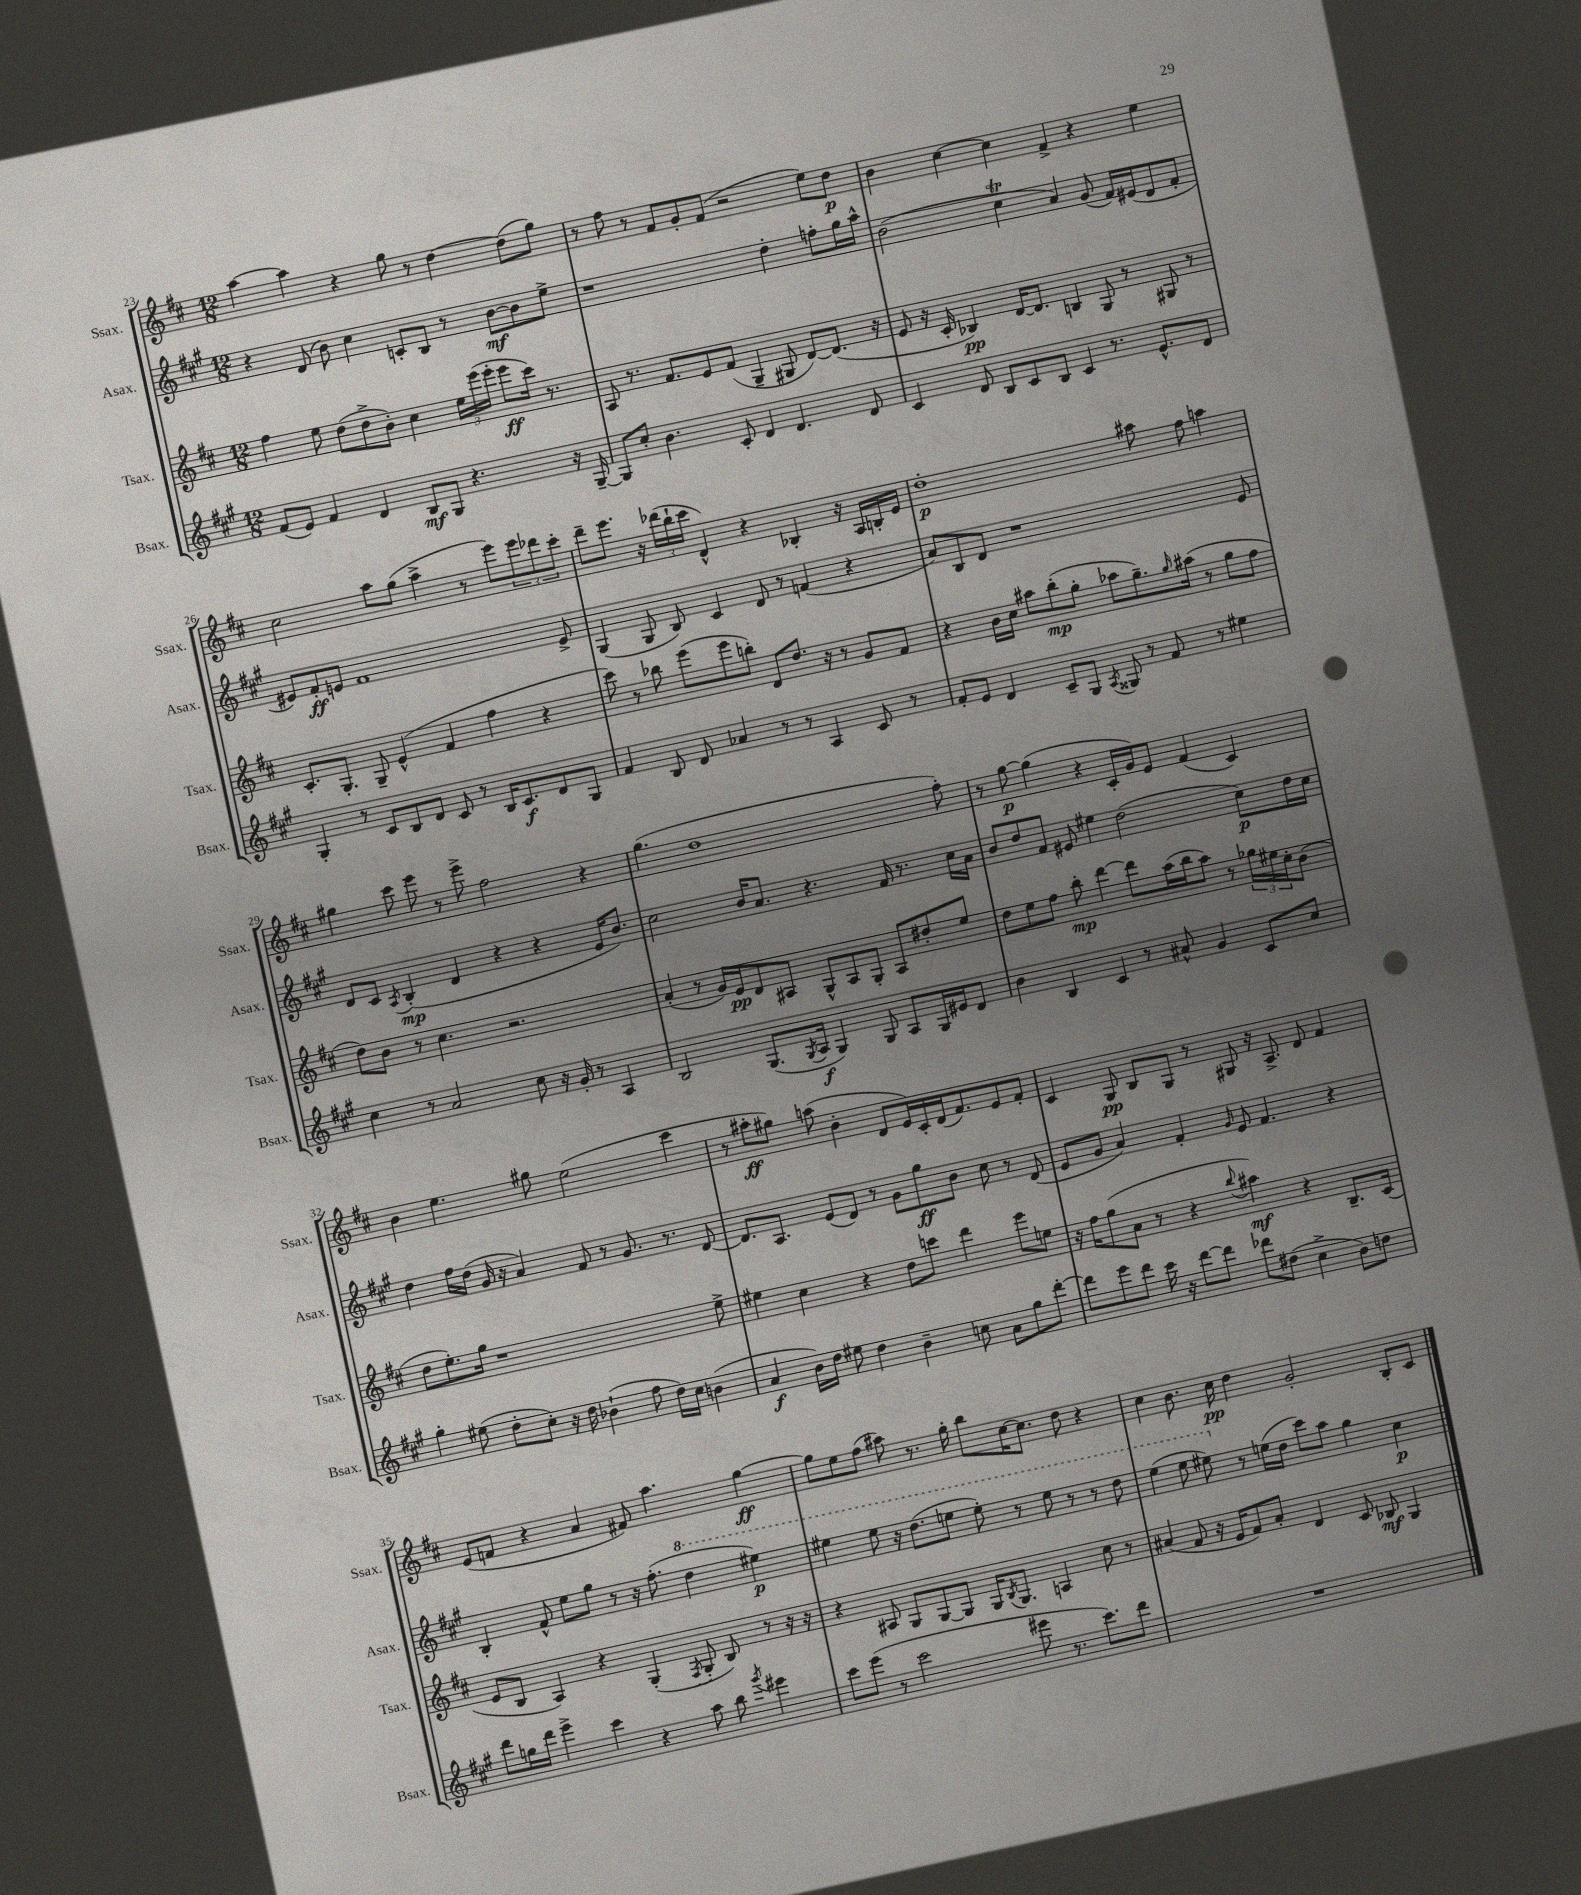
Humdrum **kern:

**kern	**dynam	**kern	**dynam	**kern	**dynam	**kern	**dynam
*part4	*part4	*part3	*part3	*part2	*part2	*part1	*part1
*staff4	*staff4	*staff3	*staff3	*staff2	*staff2	*staff1	*staff1
*I"Bsax.	*	*I"Tsax.	*	*I"Asax.	*	*I"Ssax.	*
*I'Bsax.	*	*I'Tsax.	*	*I'Asax.	*	*I'Ssax.	*
*clefG2	*	*clefG2	*	*clefG2	*	*clefG2	*
*k[f#c#g#]	*	*k[f#c#]	*	*k[f#c#g#]	*	*k[f#c#]	*
*M12/8	*	*M12/8	*	*M12/8	*	*M12/8	*
=23	=23	=23	=23	=23	=23	=23	=23
(8f#/L	.	4ff#\	.	4r	.	[4aa\	.
8e/J)	.	.	.	.	.	.	.
4f#/	.	8ee\	.	(8d/	.	4aa\]	.
.	.	(8dd\L	.	8b\)	.	.	.
4d/	.	8dd^\	.	4cc#\	.	4r	.
.	.	8b'\J)	.	.	.	.	.
8B/L	mf	4cc#\	.	8cn'/L	.	8gg\	.
8G#/J	.	.	.	8B/J	.	8r	.
4.r	.	24ee\LL	.	8r	.	[4dd\	.
.	.	(24eee\	.	.	.	.	.
.	.	24eee'\JJ	.	.	.	.	.
.	.	8eee\L	ff	[8b\L	mf	.	.
.	.	16ccc#\Jk)	.	8b\]	.	(8dd\L]	.
.	.	8.r	.	.	.	.	.
16r	.	.	.	8ee^\J	.	8gg\J)	.
[16G#~/	.	.	.	.	.	.	.
=24	=24	=24	=24	=24	=24	=24	=24
8G#/L]	.	8A/	.	1r	.	8r	.
8cc#'/J	.	8.r	.	.	.	8ff#\	.
4.b\	.	.	.	.	.	8r	.
.	.	8.f#/L	.	.	.	.	.
.	.	.	.	.	.	8f#/L	.
.	.	8e/	.	.	.	8g'/	.
8c#'/	.	(8f#/J	.	.	.	(8f#/J	.
4d/	.	4G~/	.	.	.	2r	.
4.d/	.	8G#X/	.	4dd'\	.	.	.
.	.	[8d/L)	.	.	.	.	.
.	.	(8.d/J]	.	8ffn'\L	.	8ee\L)	.
8d/	.	.	.	16gg#\L	.	8dd\J	p
.	.	16r	.	16aa^^\JJ	.	.	.
=25	=25	=25	=25	=25	=25	=25	=25
4c#/	.	8e/	.	(2b\	.	4b\	.
.	.	16r	.	.	.	.	.
.	.	16c#'/	.	.	.	.	.
8d/	.	4B-X/)	pp	.	.	[4cc#\	.
8B/L	.	.	.	.	.	.	.
8c#/	.	[16d/KL	.	4cc#t\	.	4cc#\]	.
.	.	8.d/J]	.	.	.	.	.
8B/J	.	.	.	.	.	.	.
4c#/	.	4Bn/	.	4a/)	.	4f#^/	.
8.r	.	8G/	.	(8g#/	.	4r	.
.	.	8r	.	16f#/LL)	.	.	.
8.e^^/L	.	.	.	(16e#X/J	.	.	.
.	.	8G#X/	.	8d/	.	4ee\	.
8d/J	.	8r	.	8f#'/J	.	.	.
!!LO:LB:g=z
=26	=26	=26	=26	=26	=26	=26	=26
4G#'/	.	8.c#'/L	.	8e#X/L)	.	2cc#\	.
.	.	.	.	8f#'/	ff	.	.
.	.	8.G'/J	.	.	.	.	.
8r	.	.	.	8en/J	.	.	.
8c#/L	.	8G~/	.	1f#	.	.	.
8B/	.	(4e^^/	.	.	.	8aa\L	.
8d/J	.	.	.	.	.	(8gg\J	.
8c#/	.	4f#/	.	.	.	4aa^\	.
8r	.	.	.	.	.	.	.
16B/KL	.	4ff#\	.	.	.	8r	.
8.c#/	f	.	.	.	.	.	.
.	.	.	.	.	.	8eee\L)	.
8d/	.	4r	.	.	.	12eee\	.
.	.	.	.	.	.	12ddd-X\	.
8G#/J	.	.	.	8e^/	.	.	.
.	.	.	.	.	.	12ccc#'\J	.
=27	=27	=27	=27	=27	=27	=27	=27
4f#/	.	8ccc#\)	.	(4G#/	.	8ddd~\L	.
.	.	8r	.	.	.	8.eee\J	.
8B/	.	8bb-X\	.	8G#/	.	.	.
.	.	.	.	.	.	16r	.
8d/	.	(8eee\L	.	8B/)	.	(24ddd-X\LL	.
.	.	.	.	.	.	24bb`\	.
.	.	.	.	.	.	24ccc#\JJ	.
4a-X/	.	8eee\	.	4c#/	.	4d^^/)	.
.	.	8bbn'\J)	.	.	.	.	.
8r	.	8d/L	.	8d/	.	4r	.
8r	.	8.dd/J	.	8r	.	.	.
4A/	.	.	.	(4fn/	.	4B-X'/	.
.	.	16r	.	.	.	.	.
.	.	8r	.	.	.	.	.
8c#/	.	8g/L	.	4r	.	16r	.
.	.	.	.	.	.	16A/LL	.
8r	.	8f#/J	.	.	.	16Bn'/	.
.	.	.	.	.	.	16e/JJ	.
=28	=28	=28	=28	=28	=28	=28	=28
8f#'/L	.	4r	.	8a/L)	.	1dd'	p
8e/J	.	.	.	8B/	.	.	.
4d/	.	16b\LL	.	8d/J	.	.	.
.	.	16cc#\JJ	.	.	.	.	.
.	.	8aa#X\L	.	1r	.	.	.
8c#~/L	.	(8bb'\	mp	.	.	.	.
8G#/J	.	8gg'\J	.	.	.	.	.
8qA/	.	.	.	.	.	.	.
8G##X/	.	8aa-X\L	.	.	.	.	.
8r	.	8.gg~\)	.	.	.	.	.
8f#/	.	.	.	.	.	8aa#X\	.
.	.	16qqgg/	.	.	.	.	.
.	.	(16aa#X\Jk	.	.	.	.	.
8r	.	8r	.	.	.	8ff#\	.
4ee#X\	.	8gg\L	.	.	.	4aan\	.
.	.	8ff#\J	.	8e/	.	.	.
!!LO:LB:g=z
=29	=29	=29	=29	=29	=29	=29	=29
4cc#\	.	8dd\L)	.	8d/L	.	4gg#X\	.
.	.	8b\J	.	8c#/J	.	.	.
.	.	.	.	8qA/	.	.	.
8r	.	8r	.	(4B'/	mp	8ccc#\	.
2a/	.	4.cc#\	.	.	.	8eee\	.
.	.	.	.	4d/	.	8r	.
.	.	.	.	.	.	8eee^\	.
.	.	2.r	.	4r	.	2ff#\	.
8cc#\	.	.	.	.	.	.	.
16r	.	.	.	4r	.	.	.
16g#'/	.	.	.	.	.	.	.
8r	.	.	.	.	.	.	.
4A/	.	.	.	16e/KL	.	4r	.
.	.	.	.	8.b/J)	.	.	.
=30	=30	=30	=30	=30	=30	=30	=30
2B/	.	(4a'/	.	2cc#\	.	(4.gg\	.
.	.	8r	.	.	.	.	.
.	.	16g/LL)	.	.	.	1dd	.
.	.	16e/J	pp	.	.	.	.
(8.G#/L	.	8d/	.	16b/KL	.	.	.
.	.	.	.	8.a/J	.	.	.
.	.	8A#X/J	.	.	.	.	.
8qG#/	.	.	.	.	.	.	.
16A/Jk	f	.	.	.	.	.	.
4G#/)	.	8G^^/L	.	4.r	.	.	.
.	.	8A#/	.	.	.	.	.
8G#/	.	8G'/J	.	.	.	.	.
8A/L	.	8A#/L	.	16f#/	.	.	.
.	.	.	.	8.r	.	.	.
16G#/L	.	8dd#X'/	.	.	.	.	.
16e#X/J	.	.	.	.	.	.	.
8d/J	.	8ee/J	.	16cc#\LL	.	8ff#'\)	.
.	.	.	.	16a\JJ	.	.	.
=31	=31	=31	=31	=31	=31	=31	=31
4b\	.	8dd\L	.	8b/L	.	8r	.
.	.	8ee\	.	8dd/	.	[8gg\	p
4B/	.	8ff#\J	.	8f#/J	.	(4gg\]	.
.	.	8bb'\	mp	8e#X/	.	.	.
4c#/	.	[4ddd\	.	4ee#X\	.	4r	.
8r	.	8ddd\L]	.	(2dd\	.	16c#'/LL	.
.	.	.	.	.	.	16g/J)	.
8a#X^^/	.	(16aa\L	.	.	.	8e/J	.
.	.	16bb\J	.	.	.	.	.
4g#/	.	8aa\J)	.	.	.	(4f#/	.
.	.	8r	.	.	.	.	.
8c#/L	.	24gg-X\LL	.	8cc#\L)	p	4c#/)	.
.	.	24ee#X\	.	.	.	.	.
.	.	24cc#'\J	.	.	.	.	.
8cc#/J	.	(8b\J	.	16dd\L	.	.	.
.	.	.	.	16cc#\JJ	.	.	.
!!LO:LB:g=z
=32	=32	=32	=32	=32	=32	=32	=32
4gg#'\	.	8dd\L	.	4dd\	.	4b\	.
.	.	8.ee'\)	.	.	.	.	.
(8ee#X\	.	.	.	16ff#\LL	.	4.ee\	.
.	.	16gg\Jk	.	(16dd\JJ	.	.	.
8dd'\L	.	1r	.	16g#/	.	.	.
.	.	.	.	16r	.	.	.
8cc#'\J)	.	.	.	4a/)	.	.	.
16r	.	.	.	.	.	8gg#X\	.
16dd\	.	.	.	.	.	.	.
(4b-X`\	.	.	.	8f#/	.	(2ee\	.
.	.	.	.	8r	.	.	.
8ff#\	.	.	.	8.g#/	.	.	.
16dd\LL)	.	.	.	.	.	.	.
16cc#\JJ	.	.	.	8.r	.	.	.
(4bn\	.	.	.	.	.	4ccc#\	.
.	.	8ee^\	.	[8d/	.	.	.
=33	=33	=33	=33	=33	=33	=33	=33
4a/	f	4ee#X\	.	8.d/L]	.	8r	.
.	.	.	.	.	.	8aa#X'\L	ff
.	.	.	.	8.A/J	.	.	.
16b\LL)	.	4cc#\	.	.	.	8gg#X\J)	.
16dd\JJ	.	.	.	.	.	.	.
8ee#X\	.	.	.	(8e/L	.	(8aan\	.
4dd\	.	4r	.	8d/J)	.	4b'\	.
.	.	.	.	8r	.	.	.
4b~\	.	8dd\L	.	8g#\L	.	8d/L	.
.	.	8cccn\J	.	8gg#\	ff	16e/L)	.
.	.	.	.	.	.	16c#'/	.
8ccn\	.	4ddd\	.	8b\J	.	(16d/J	.
.	.	.	.	.	.	8.f#/)	.
8a\L	.	.	.	8cc#\	.	.	.
8gg#\	.	8eee\L	.	8r	.	8e/	.
[8ddd'\J	.	8een\J	.	(8d/	.	8f#'/J	.
=34	=34	=34	=34	=34	=34	=34	=34
8ddd\L]	.	16r	.	8e/L	.	4c#/	.
.	.	16ff#\KL	.	.	.	.	.
8eee\	.	(8gg\	.	8g#/J	.	.	.
8ddd\J	.	8a\J	.	4a/)	.	8G/	pp
16ccc#\	.	8r	.	.	.	8B/L	.
16r	.	.	.	.	.	.	.
[8ddd\L	.	4r	.	4f#'/	.	8G/J	.
8ddd\J]	.	.	.	.	.	8r	.
.	.	8qqbb/	.	16qqg#/	.	.	.
8ddd-X\L	.	4aa#X\)	mf	8e/	.	8G#X/	.
(8dd#X\J	.	.	.	4.f#/	.	16r	.
.	.	.	.	.	.	8.A^/	.
4cc#^\	.	4r	.	.	.	.	.
.	.	.	.	.	.	8d/	.
8b\L)	.	8.B~/L	.	4r	.	4f#/	.
8ddn\J	.	.	.	.	.	.	.
.	.	(16c#/Jk	.	.	.	.	.
!!LO:LB:g=z
=35	=35	=35	=35	=35	=35	=35	=35
8ddd\L	.	8e/L	.	4B'/	.	(8e/L	.
16ggn\L	.	8B/J	.	.	.	8fn/J	.
16ddd\JJ	.	.	.	.	.	.	.
4eee^\	.	4A/)	.	8f#^^/	.	4r	.
.	.	.	.	8ee\L	.	.	.
4ccc#\	.	4r	.	8gg#\J	.	4a/	.
.	.	.	.	8r	.	.	.
4r	.	(4G'/	.	16r	.	8f#X/)	.
.	.	.	.	(8.ff#'\	.	.	.
.	.	.	.	.	.	4.aa\	.
.	.	8qF#/	.	.	.	.	.
*	*	*	*	*8va	*	*	*
8aa\	.	8G'/	.	4ddd\	.	.	.
8bb\	.	8B/)	.	.	.	.	.
8qggg#/	.	.	.	.	.	.	.
4eee#X\	.	8r	.	4eee#X\)	p	[4gg\	ff
.	.	16r	.	.	.	.	.
.	.	16r	.	.	.	.	.
=36	=36	=36	=36	=36	=36	=36	=36
8ccc#\L	.	4r	.	4eee#X\	.	8gg\L]	.
(8eee\J	.	.	.	.	.	8ee\	.
8r	.	8A#X/	.	8eee#\	.	(8ff#\J	.
2ccc#\	.	8G/L	.	16r	.	8aa#X\)	.
.	.	.	.	(8.ddd\L	.	.	.
.	.	[8G/	.	.	.	8.r	.
.	.	8G/J]	.	8eeen\J	.	.	.
.	.	.	.	.	.	16gg'\	.
.	.	16G/KL	.	8eee'\)	.	8bb\L	.
.	.	8qB/	.	.	.	.	.
.	.	8.G/J	.	.	.	.	.
8eee#X\	.	.	.	8r	.	[16cc#\K	.
.	.	.	.	.	.	8.cc#\J]	.
8.r	.	4An/	.	8eee\	.	.	.
.	.	.	.	8r	.	8dd\	.
8.ccc#\L)	.	.	.	.	.	.	.
.	.	8cc#\	.	8r	.	4r	.
8ddd\J	.	8r	.	8ddd\	.	.	.
=37	=37	=37	=37	=37	=37	=37	=37
1.r	.	(4a#X/	.	(4eee\	.	4cc#\	.
.	.	8f#/	.	8eee\	.	8.b\	.
.	.	16r	.	8eee#X\)	.	.	.
.	.	16e/KL	.	.	.	16cc#\	pp
*	*	*	*	*X8va	*	*	*
.	.	8f#/)	.	8r	.	4dd\	.
.	.	8a#'/J	.	(16een\LL	.	.	.
.	.	.	.	16dd\JJ	.	.	.
.	.	4d/	.	8ccc#\L)	.	2g'/	.
.	.	.	.	8aa\J	.	.	.
.	.	8c#/	.	4gg#\	.	.	.
.	.	8B-X/	mf	.	.	.	.
.	.	4G/	.	4cc#\	p	8B'/L	.
.	.	.	.	.	.	8c#/J	.
==	==	==	==	==	==	==	==
*-	*-	*-	*-	*-	*-	*-	*-
